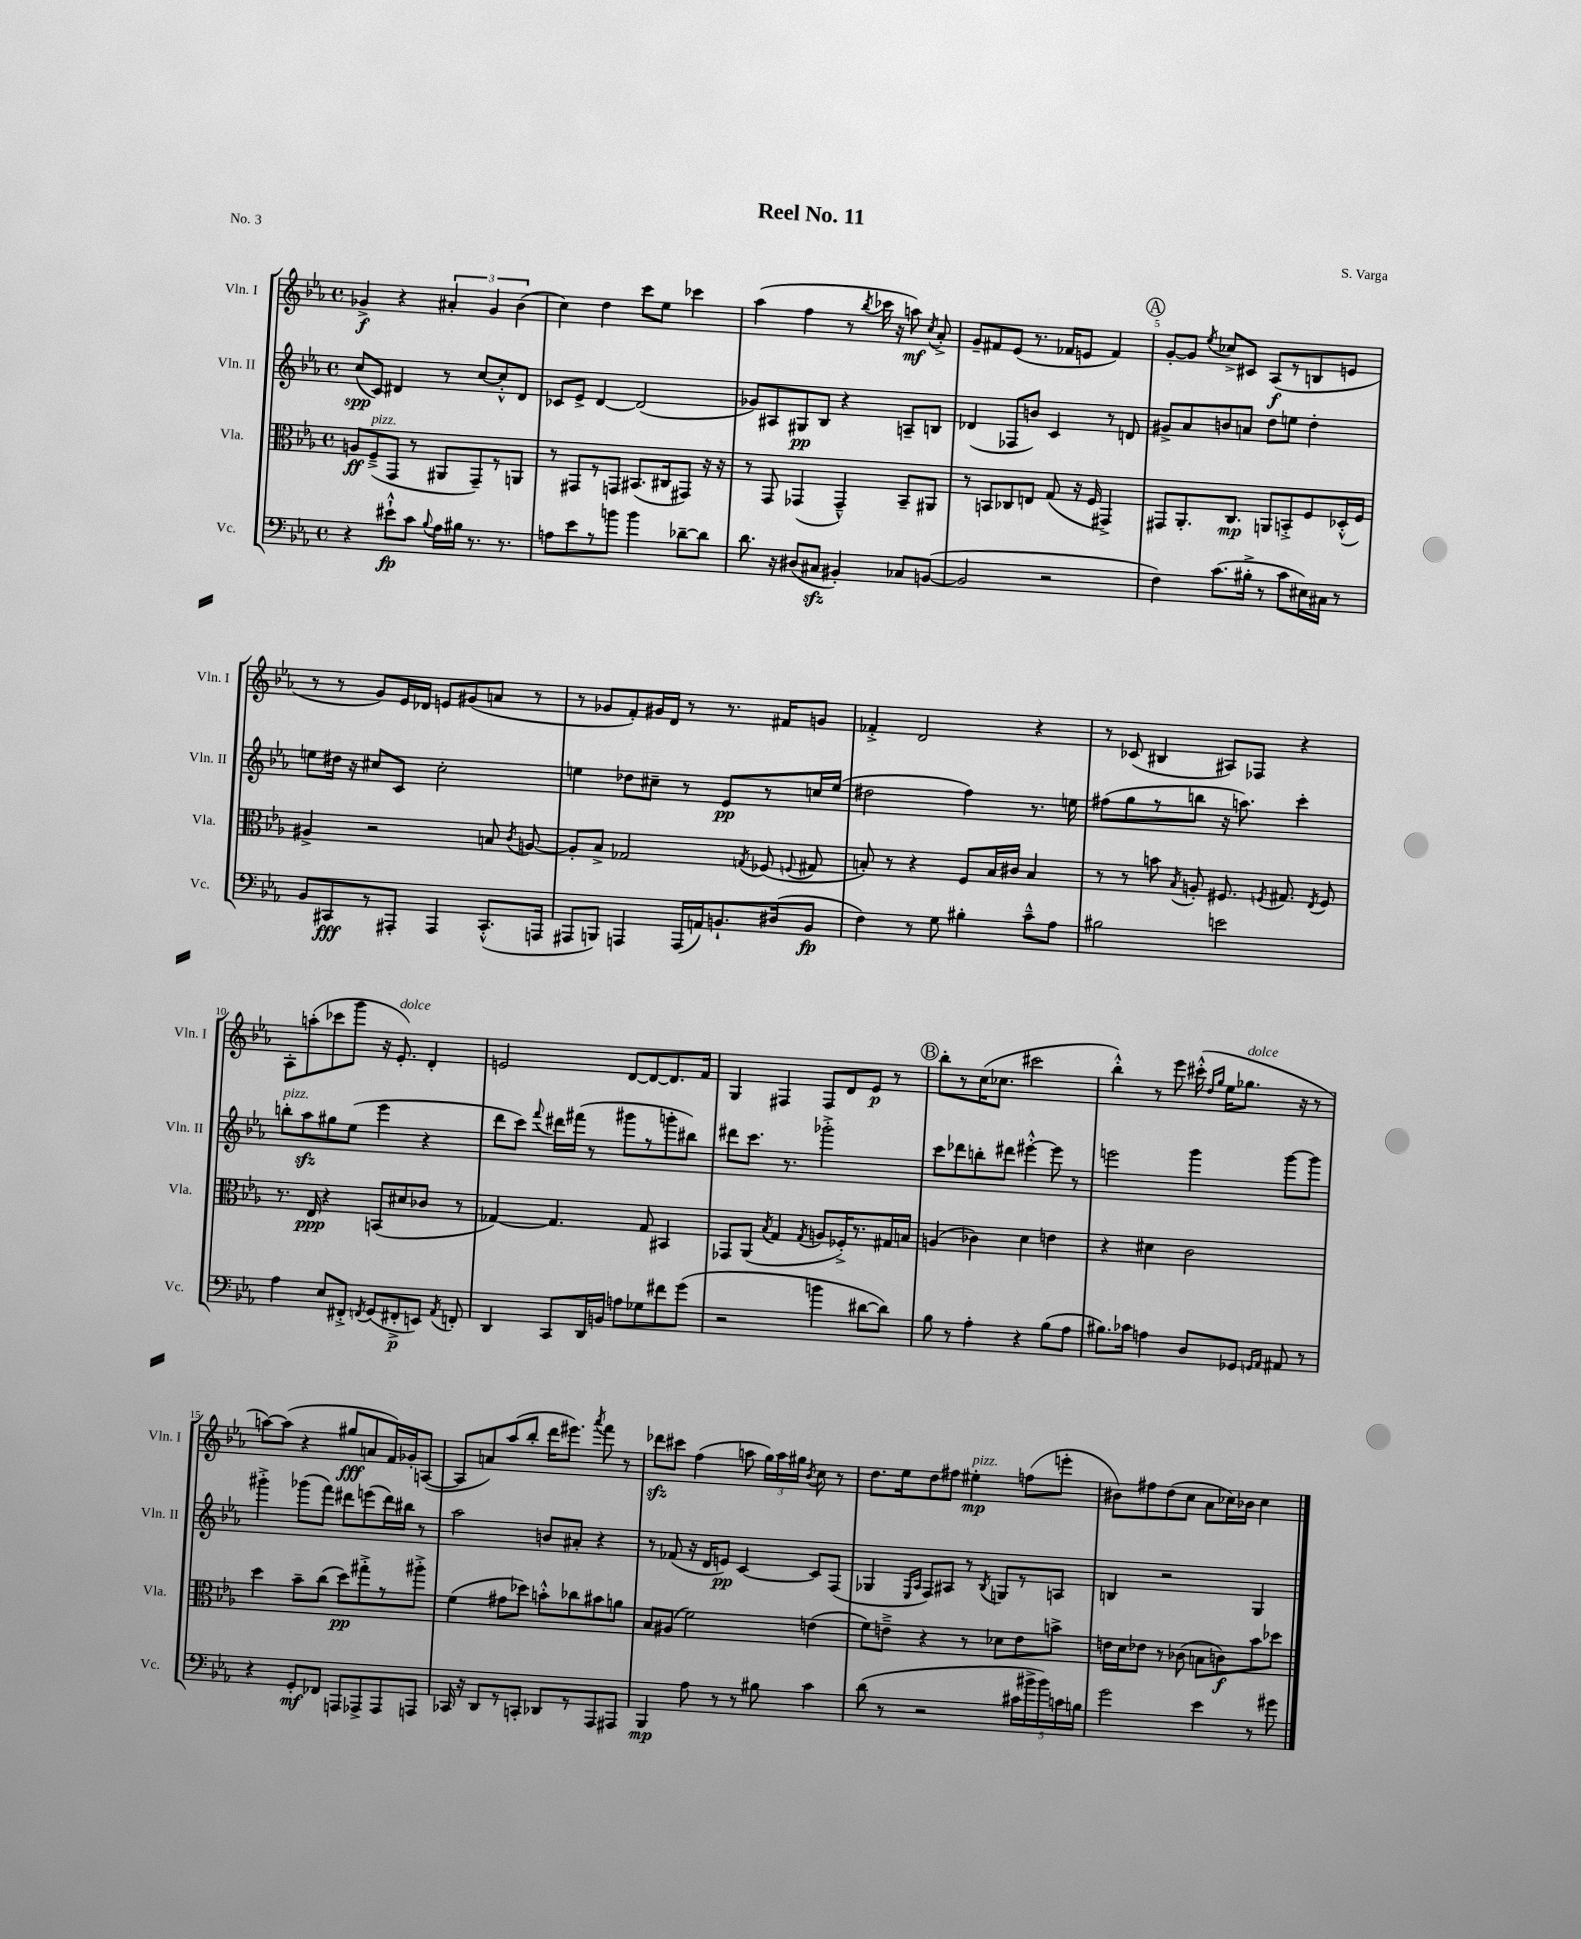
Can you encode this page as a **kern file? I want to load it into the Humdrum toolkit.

**kern	**kern	**kern	**kern
*staff4	*staff3	*staff2	*staff1
*clefF4	*clefC3	*clefG2	*clefG2
*k[b-e-a-]	*k[b-e-a-]	*k[b-e-a-]	*k[b-e-a-]
*M4/4	*M4/4	*M4/4	*M4/4
*met(c)	*met(c)	*met(c)	*met(c)
4r	8A	(8cc	4g-^
.	(8F~^	8c)	.
8e#`^^	8GG	4d#	4r
8c	8r	.	.
8qqB-	.	.	.
16A-	8AA#	8r	6a#'
16B#	.	.	.
8.r	8GG~)	[8cc	.
.	.	.	6g-
.	8r	8cc'^^]	.
8.r	.	.	.
.	.	.	(6b-
.	8AA	8d#	.
=	=	=	=
8A	8r	8c-	4cc)
8e-	8GG#	8e-^	.
8r	8r	[4d	4dd
8b	8GG	.	.
4b	(8.BB#	(2d]	8ccc
.	.	.	8ee-
.	16C#	.	.
[8d-~	8GG#)	.	4ccc-
8d-]	16r	.	.
.	16r	.	.
=	=	=	=
8.d	8r	8g-)	(4aa-
.	8GG	8A#	.
16r	.	.	.
(8D#	(4GG-	8G#	4ff
8C#	.	8B-	.
4BB#')	4GG-~^^)	4r	8r
.	.	.	8qbb-
.	.	.	16ccc-
.	.	.	16r
8C-	8BB-~	8A~	8aa)
.	.	.	8qcc
([8BB	8AA#	8B	8a-'^
=	=	=	=
2BB]	8r	(4d-	8g~
.	8BB	.	8f#
.	8C-	8F-	(8e-
.	8E	8b)	8.r
2r	(8G	4c	.
.	.	.	16f-
.	16r	.	8e
.	16F	.	.
.	4GG#^)	8r	4f-)
.	.	8d	.
=	=	=	=
4F)	8GG#	8g#^	[8g'
.	8.AA-'	8a-	8g]
.	.	.	8qee-
(8.c	.	8b	8cc-^
.	8.C	.	.
.	.	8a	8c#
16B#'^	.	.	.
8r	8AA	8dd	(8A-
8c	8BB'^	8ee	8r
16E#)	8F	4dd'	8B
16C#	.	.	.
8r	(16D-'^^	.	8e
.	16F)	.	.
=	=	=	=
8BB-	4A#^	8ee	8r
8CC#	.	16dd#	8r
.	.	16r	.
8r	2r	8cc#	8g)
8AAA#'	.	8c	16e-
.	.	.	16d-
4AAA#	.	2cc#'	8e
.	.	.	(8g#
(8.CC#'^^	8B	.	8a
.	8qc	.	.
.	[8A	.	8r
16AAA	.	.	.
=	=	=	=
8AAA#	8A']	4ee	8r
8BBB)	8B-^	.	8g-
4AAA	2G-	8dd-	8f')
.	.	8cc#~	16g#
.	.	.	16d
(16AAA	.	8r	8r
16AA)	.	.	.
8.BB`	.	8e-	8.r
.	8qG	.	.
.	(8F-	8r	.
(16D#	.	.	16f#
.	8qqF	.	.
8BB	8G#	16cc	8g
.	.	(16ee	.
=	=	=	=
4F)	8B')	2dd#	4f-'^
.	8r	.	.
8r	4r	.	2d
8G	.	.	.
4B#'	8F	4ff)	.
.	16B	.	.
.	16c#	.	.
8c~^^	4B	8.r	4r
8A-	.	.	.
.	.	16ee	.
=	=	=	=
2B#	8r	(8ff#	8r
.	8r	8gg	(8c-
.	8b	8r	4B#
.	8qB-	.	.
.	8A'	8bb	.
2e	8.F#	16r	8A#)
.	.	8.aa)	.
.	.	.	8F-
.	8qF	.	.
.	8.G#	.	.
.	.	4ccc'	4r
.	8qE-	.	.
.	8F	.	.
=	=	=	=
4A-	8.r	8bb'	8A-'
.	.	8aa-	(8aa'
.	16E-	.	.
8E-	4r	8gg#	8ccc-
8FF#'^	.	(8ee-	8ggg
8qFF	.	.	.
(8GG	(8BB	4eee-	16r
.	.	.	8.e-')
8FF#'^	8d#	.	.
8EE)	8c-	4r	4d'
8qAA-	.	.	.
8FF'	8r	.	.
=	=	=	=
4DD	[4G-)	8ddd	2e
.	.	8ccc)	.
.	.	8qqfff	.
8CC	4.G-]	16ddd#	.
.	.	(16fff#	.
16DD	.	8r	.
16BB	.	.	.
8A	.	8ggg#	[8d
8G-	8G-	8r	8d_
8f#	4BB#	8ggg'	8.d]
(8g	.	8bb#)	.
.	.	.	16f
=	=	=	=
2r	8GG-	8ddd#	4G
.	(8AA-	8.ccc	.
.	8qB-	.	.
.	4G	.	4F#
.	.	8.r	.
.	8qG	.	.
4b	8A	2ggg-'^	8F#
.	16F-'^)	.	8d
.	8.r	.	.
[8d#	.	.	8e-
8d#])	16G#	.	8r
.	16B	.	.
=	=	=	=
8B-	(4A	8ccc	8bb-'
8r	.	8ddd-	8r
4A-'	4c-)	8bb'	(16cc
.	.	.	8.cc-
.	.	8ddd#	.
4r	4d	[4eee#'^^	2ccc#
(8B-	4e	8eee#]	.
8A-	.	8r	.
=	=	=	=
8.B#)	4r	2eee	4bb-'^^)
16c-	.	.	.
4A	4d#	.	8r
.	.	.	8eee-
8D	2c	4ggg	(16ccc#'^^
.	.	.	16qqdd
.	.	.	16qqgg
.	.	.	16ee-
8GG-	.	.	8.gg-
16qqGG	.	.	.
16qqAA-	.	.	.
8AA#	.	[8ggg	.
.	.	.	16r
8r	.	8ggg]	8r
=	=	=	=
4r	4dd	4ggg#'^	[8aa)
.	.	.	(8aa]
8GG'	8b-~	(8ggg-	4r
8FF-	(8cc	8fff)	.
8AAA	8dd)	8ddd#	8gg#
8AAA-^	8gg#'^	(8eee	8a
8AAA-	8r	16ddd#)	16f)
.	.	16bb#	16g-'
8AAA	8aa#'^	8r	([8A
=	=	=	=
16CC-	(4f	2aa-	8A]
16r	.	.	.
8DD	.	.	8a)
8r	8g#	.	(8aa-
8CC'	8dd-)	.	8bb-'
8DD-	8b'^^	8b	16ddd
.	.	.	8.eee#)
8r	8cc-	8a#'	.
.	.	.	8qaaa-
8AAA-	8b#	4r	8fff
8AAA#	8a	.	8r
=	=	=	=
4BBB-	8B-	8r	8ddd-
.	(8A#	(8f-	8ccc#
8A-	2f)	16r	(4ff
.	.	16d	.
8r	.	8e)	.
8r	.	[4c	8aa
8B#	.	.	24gg)
.	.	.	24aa
.	.	.	24gg#
.	.	.	8qb-
4c	(4e	8c]	8cc
.	.	(8F	8r
=	=	=	=
(8d	8f)	4G-	8.dd
8r	8e~^	.	.
.	.	.	16ee-
.	.	16qqE-	.
.	.	16qqA-	.
2r	4r	8F)	8dd
.	.	8A#	8ff#
.	8r	8r	4ee#'
.	.	8qB-	.
.	8d-	8G	.
20c#	8e	8r	(8ff
20b#^	.	.	.
20b#)	.	.	.
.	8b^	8A	8eee'
20c	.	.	.
20B	.	.	.
=	=	=	=
2g	16e	4B	8b#)
.	16d	.	.
.	8e-	.	8ff#
.	8r	2r	(8dd
.	(8c-	.	8cc
4e-	8B	.	8a-
.	8c)	.	16cc-)
.	.	.	16b-
8r	8b-	4G	4cc-
8g#	8dd-	.	.
==	==	==	==
*-	*-	*-	*-
